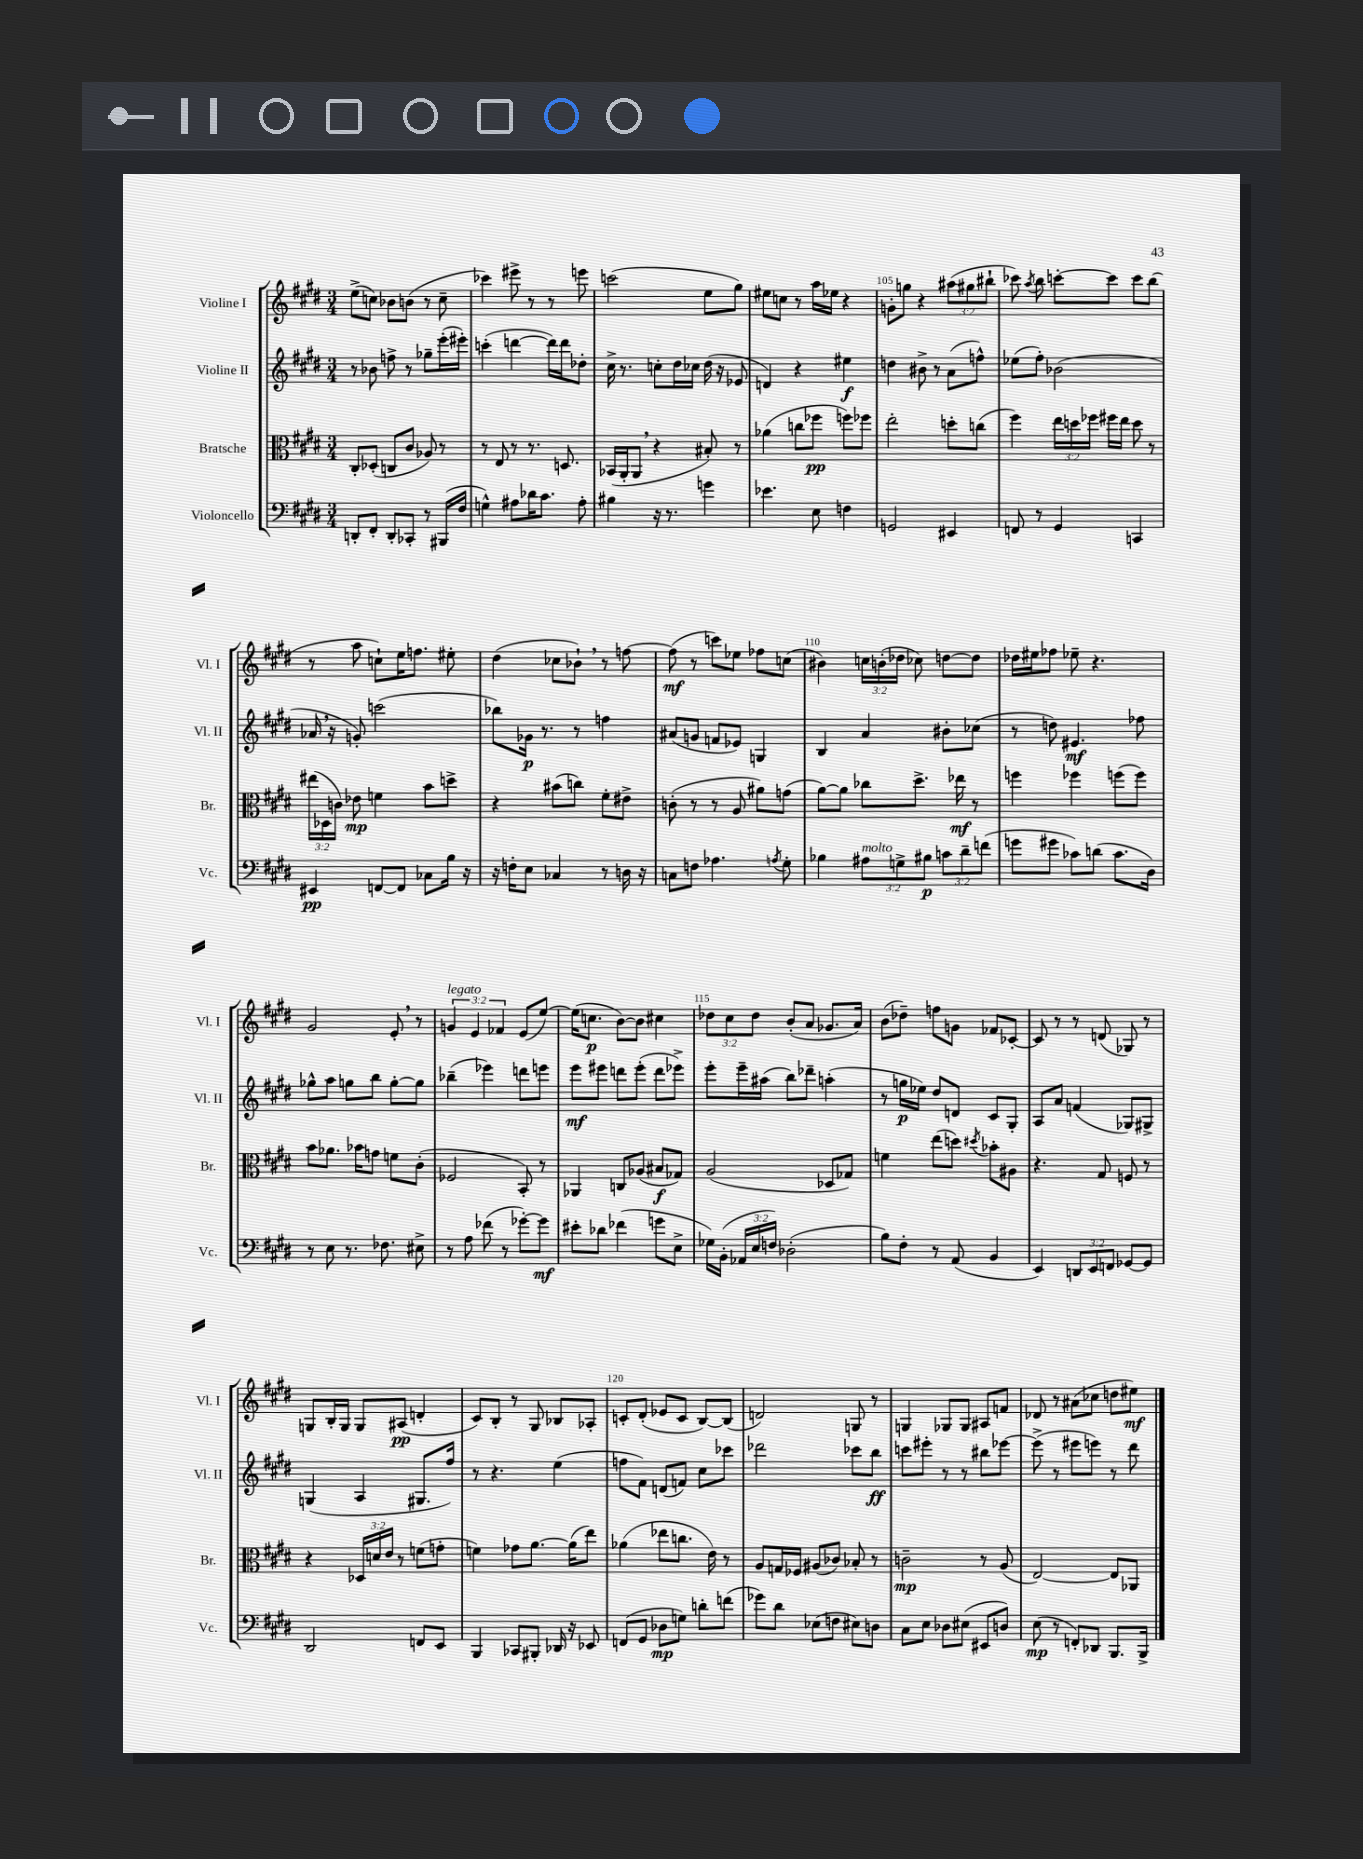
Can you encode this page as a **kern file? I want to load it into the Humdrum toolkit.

**kern	**dynam	**kern	**dynam	**kern	**dynam	**kern	**dynam
*part4	*part4	*part3	*part3	*part2	*part2	*part1	*part1
*staff4	*staff4	*staff3	*staff3	*staff2	*staff2	*staff1	*staff1
*I"Violoncello	*	*I"Bratsche	*	*I"Violine II	*	*I"Violine I	*
*I'Vc.	*	*I'Br.	*	*I'Vl. II	*	*I'Vl. I	*
*clefF4	*	*clefC3	*	*clefG2	*	*clefG2	*
*k[f#c#g#d#]	*	*k[f#c#g#d#]	*	*k[f#c#g#d#]	*	*k[f#c#g#d#]	*
*M3/4	*	*M3/4	*	*M3/4	*	*M3/4	*
=101	=101	=101	=101	=101	=101	=101	=101
8DDn'/L	.	8C#'/L	.	8r	.	(8ee^\L	.
8FF#'/J	.	(8D-X'/J	.	8b-X\	.	8ccn\J)	.
8DD'/L	.	8Cn/L	.	8ffn^\	.	8b-X\L	.
8CC-X'/J	.	8c#/J	.	8r	.	(8bn\J	.
8r	.	8A-X/)	.	8gg-X~\L	.	8r	.
(16BBB#X/LL	.	8r	.	(16eee'\L	.	8cc~\	.
16F#/JJ	.	.	.	16eee#X'\JJ)	.	.	.
=102	=102	=102	=102	=102	=102	=102	=102
4Gn^^\)	.	8r	.	(4cccn'\	.	4ccc-X\)	.
.	.	8E/	.	.	.	.	.
8A#X\L	.	8r	.	[4dddn\	.	8eee#X^\	.
16d-X\K	.	8.r	.	.	.	8r	.
8.c#\J	.	.	.	.	.	.	.
.	.	.	.	16ddd\LL])	.	8r	.
.	.	8.Dn/	.	16ddd\J	.	.	.
8A#'\	.	.	.	8dd-X'\J	.	8eeen\	.
=103	=103	=103	=103	=103	=103	=103	=103
4B#X\	.	(16BB-X/LL	.	16cc#^\	.	(2cccn\	.
.	.	16AA'/J	.	8.r	.	.	.
.	.	8AA,/J	.	.	.	.	.
16r	.	4r	.	8ccn'\L	.	.	.
8.r	.	.	.	.	.	.	.
.	.	.	.	16dd#\L	.	.	.
.	.	.	.	16cc-X\JJ	.	.	.
4gn\	.	8B#X'/)	.	(16dd#\	.	8ee\L	.
.	.	.	.	16r	.	.	.
.	.	8r	.	8e-X/	.	8gg#\J)	.
=104	=104	=104	=104	=104	=104	=104	=104
4.e-X\	.	(4a-X\	.	4dn/)	.	8ee#X\L	.
.	.	.	.	.	.	8ccn\J	.
.	.	8ccn\L	.	4r	.	8r	.
8E\	.	8ff-X\J	pp	.	.	16aa\LL	.
.	.	.	.	.	.	16ee-X\JJ	.
4Fn\	.	8ffn\L)	.	4ee#X\	f	4r	.
.	.	8ff-X\J	.	.	.	.	.
=105	=105	=105	=105	=105	=105	=105	=105
2GGn/	.	2ee'\	.	4ddn\	.	8gn'\L	.
.	.	.	.	.	.	8ggn\J	.
.	.	.	.	8b#X^\	.	4r	.
.	.	.	.	8r	.	.	.
4EE#X/	.	8ddn'\L	.	(8a\L	.	(12aa#X\L	.
.	.	.	.	.	.	12gg#X\	.
.	.	(8ccn\J	.	8ffn^^\J)	.	.	.
.	.	.	.	.	.	12bb#X`\J	.
=106	=106	=106	=106	=106	=106	=106	=106
8FFn/	.	4ff#\)	.	(8ee-X\L	.	8ccc-X\)	.
.	.	.	.	.	.	8qaa/	.
8r	.	.	.	8ff#'\J)	.	8bb\	.
4GG#/	.	24ee\LL	.	(2b-X\	.	[8cccn'\L	.
.	.	24ddn\	.	.	.	.	.
.	.	24ff-X\JJ	.	.	.	.	.
.	.	16ff#X\LL	.	.	.	8ccc\J]	.
.	.	16ee\JJ	.	.	.	.	.
4CCn/	.	8dd\	.	.	.	8ccc\L	.
.	.	8r	.	.	.	(8bb\J	.
!!LO:LB:g=z
=107	=107	=107	=107	=107	=107	=107	=107
4EE#X/	pp	(24ee#X\LL	.	16a-X,/	.	8r	.
.	.	24D-X\	.	.	.	.	.
.	.	.	.	16r	.	.	.
.	.	24cn\JJ)	.	.	.	.	.
.	.	8e-X\	mp	8gn'/)	.	8aa\	.
[8FFn/L	.	4fn\	.	(2cccn\	.	8ccn`\L)	.
8FF/J]	.	.	.	.	.	16ee\K	.
.	.	.	.	.	.	8.ffn\J	.
8C-X\L	.	8b\L	.	.	.	.	.
16B\Jk	.	8ddn^\J	.	.	.	8ee#X'\	.
16r	.	.	.	.	.	.	.
=108	=108	=108	=108	=108	=108	=108	=108
16r	.	4r	.	8bb-X\L)	.	(4dd#\	.
16Fn'\KL	.	.	.	.	.	.	.
8E\J	.	.	.	16g-X\Jk	p	.	.
.	.	.	.	8.r	.	.	.
4C-X/	.	(8b#X\L	.	.	.	8cc-X\L	.
.	.	8ccn\J)	.	8r	.	8b-X`,\J)	.
8r	.	8f#'\L	.	4ffn\	.	8r	.
16Dn\	.	8e#X^\J	.	.	.	[8ffn\	.
16r	.	.	.	.	.	.	.
=109	=109	=109	=109	=109	=109	=109	=109
8Cn\L	.	(8cn'\	.	(8a#X/L	.	(8ff\]	mf
8Fn\J	.	8r	.	8gn/J	.	8r	.
4.A-X\	.	8r	.	8fn/L	.	8cccn\L)	.
.	.	8A/	.	8e-X/J)	.	8ee-X\J	.
.	.	8a#X\L)	.	4Gn/	.	8ff-X\L	.
8qAn/	.	.	.	.	.	.	.
8G#'\	.	(8gn\J	.	.	.	(8ccn\J	.
=110	=110	=110	=110	=110	=110	=110	=110
4B-X\	.	[8a\L)	.	4B/	.	4b#X\)	.
.	.	8a\J]	.	.	.	.	.
!LO:TX:a:i:t=molto	!	!	!	!	!	!	!
12A#X\L	.	8cc-X\L	.	4a/	.	24ccn\LL	.
.	.	.	.	.	.	(24bn'\	.
12Gn^\	.	.	.	.	.	24dd-X\JJ	.
.	.	8.dd#^\J	.	.	.	8cc-X\)	.
12B#X\J	p	.	.	.	.	.	.
12cn\L	.	.	.	8b#X'\L	.	[8ddn\L	.
.	.	16ee-X\	mf	.	.	.	.
12d#~\	.	.	.	.	.	.	.
.	.	8r	.	(8cc-X\J	.	8dd\J]	.
(12fn\J	.	.	.	.	.	.	.
=111	=111	=111	=111	=111	=111	=111	=111
8gn\L	.	4ffn\	.	8r	.	16dd-X\LL	.
.	.	.	.	.	.	16ee#X\J	.
8g#X\J	.	.	.	8ddn\)	.	8ff-X\J	.
8c-X\L)	.	4ff-X\	.	4.e#X/	mf	8ee-X~\	.
(8dn\J	.	.	.	.	.	4.r	.
8.c-\L	.	(8ffn\L	.	.	.	.	.
.	.	8ff\J)	.	8ff-X\	.	.	.
16D#\Jk)	.	.	.	.	.	.	.
!!LO:LB:g=z
=112	=112	=112	=112	=112	=112	=112	=112
8r	.	8b\L	.	8gg-X^^\L	.	2g#/	.
8E\	.	8.a-X\J	.	8aa\J	.	.	.
8.r	.	.	.	8ggn\L	.	.	.
.	.	16b-X\KL	.	.	.	.	.
.	.	8gn\J	.	8bb\J	.	.	.
8.F-X\	.	.	.	.	.	.	.
.	.	8fn\L	.	[8gg'\L	.	8e',/	.
8E#X^\	.	(8c#'\J	.	8gg\J]	.	8r	.
=113	=113	=113	=113	=113	=113	=113	=113
!	!	!	!	!	!	!LO:TX:a:i:t=legato	!
8r	.	2F-X/	.	(4bb-X~\	.	6gn/	.
8A\	.	.	.	.	.	.	.
.	.	.	.	.	.	6e/	.
(8f-X\	.	.	.	4eee-X\)	.	.	.
.	.	.	.	.	.	6f-X/	.
8r	.	.	.	.	.	.	.
[8g-X'\L)	.	8BB'/)	.	8dddn\L	.	(8e/L	.
8g-\J]	mf	8r	.	8eeen\J	.	[8ee/J)	.
=114	=114	=114	=114	=114	=114	=114	=114
8e#X'\L	.	4AA-X/	.	8eee\L	mf	(16ee\KL]	.
.	.	.	.	.	.	8.ccn\J	p
8d-X\J	.	.	.	8eee#X\J	.	.	.
(4f-X\	.	8Cn/L	.	8dddn\L	.	[8b\L)	.
.	.	(8A-X/J	.	(8eee#'\J	.	8b\J]	.
8gn\L	.	8B#X/L	f	8ddd\L	.	4cc#X\	.
8E^\J	.	8G-X/J)	.	8eee-X^\J)	.	.	.
=115	=115	=115	=115	=115	=115	=115	=115
16G-X\LL)	.	(2A/	.	8eee'\L	.	12dd-X\L	.
(16BB'\JJ	.	.	.	.	.	.	.
.	.	.	.	.	.	12cc#\	.
24AA-X/LL	.	.	.	16eee~\L	.	.	.
24E/	.	.	.	.	.	12dd-\J	.
.	.	.	.	(16aa#X\JJ	.	.	.
24Fn/JJ)	.	.	.	.	.	.	.
(2D-X'\	.	.	.	8bb\L)	.	(8b'/L	.
.	.	.	.	8ddd-X~\J	.	8a/J	.
.	.	8D-X/L	.	(4aan'\	.	8.g-X/L	.
.	.	8G-X/J)	.	.	.	.	.
.	.	.	.	.	.	16a/Jk)	.
=116	=116	=116	=116	=116	=116	=116	=116
8B\L)	.	4fn\	.	8r	.	(8b\L	.
8F#'\J	.	.	.	16ggn\LL	p	8dd-X~\J)	.
.	.	.	.	16ee-X\JJ)	.	.	.
8r	.	(8ee\L	.	8dd#/L	.	8ffn\L	.
(8AA/	.	8ddn\J)	.	8dn/J	.	8gn\J	.
.	.	8qdd#X/	.	.	.	.	.
4BB/	.	8b-X'\L	.	8c#/L	.	8f-X/L	.
.	.	8A#X\J	.	8G#'/J	.	[8c-X'/J	.
=117	=117	=117	=117	=117	=117	=117	=117
4EE/)	.	4.r	.	8A/L	.	8c-/]	.
.	.	.	.	8a/J	.	8r	.
12DDn/L	.	.	.	(4fn/	.	8r	.
12EE/	.	.	.	.	.	.	.
.	.	8G#/	.	.	.	(8dn/	.
12FFn/J	.	.	.	.	.	.	.
[8GG-X/L	.	8Fn/	.	8G-X/L)	.	8G-X/)	.
8GG-/J]	.	8r	.	8G#X^/J	.	8r	.
!!LO:LB:g=z
=118	=118	=118	=118	=118	=118	=118	=118
2DD#/	.	4r	.	(4Gn/	.	8Gn/L	.
.	.	.	.	.	.	16B'/L	.
.	.	.	.	.	.	16G/JJ	.
.	.	24D-X/LL	.	4A/	.	8G/L	.
.	.	24dn/	.	.	.	.	.
.	.	24e/JJ	.	.	.	.	.
.	.	8r	.	.	.	(8A#X/J	pp
8FFn/L	.	(8fn\L	.	8.G#X/L	.	4dn'/	.
8EE/J	.	8gn'\J	.	.	.	.	.
.	.	.	.	16ff#/Jk)	.	.	.
=119	=119	=119	=119	=119	=119	=119	=119
4BBB/	.	4fn\)	.	8r	.	8c#/L)	.
.	.	.	.	4.r	.	8B'/J	.
8CC-X/L	.	8g-X\L	.	.	.	8r	.
8BBB#X'/J	.	[8.a\J	.	.	.	8G#/	.
16DD-X/	.	.	.	(4ee\	.	8B-X/L	.
16r	.	(16a\KL]	.	.	.	.	.
8EE-X/	.	8ee\J)	.	.	.	8A-X'/J	.
=120	=120	=120	=120	=120	=120	=120	=120
(8FFn/L	.	(4a-X\	.	8ffn\L	.	8cn'/L	.
8GG#/J	.	.	.	8f#\J)	.	(8d#'/J	.
8D-X\L	mp	8ee-X\L	.	(8dn/L	.	8e-X/L	.
8Gn\J)	.	8.ccn\J	.	8fn/J)	.	8c/J	.
8dn'\L	.	.	.	8cc#\L	.	[8B/L)	.
.	.	16e\)	.	.	.	.	.
(8fn\J	.	8r	.	8ccc-X\J	.	(8B/J]	.
=121	=121	=121	=121	=121	=121	=121	=121
8g-X\L)	.	8A/L	.	2ddd-X\	.	2dn/)	.
8d#\J	.	16Gn/L	.	.	.	.	.
.	.	16F-X/JJ	.	.	.	.	.
(8E-X\L	.	(8A#X/L	.	.	.	.	.
8Fn\J	.	8c-X/J)	.	.	.	.	.
8E#X\L)	.	8B-X'/	.	8ccc-X\L	.	8Gn/	.
8Dn\J	.	8r	.	8bb\J	ff	8r	.
=122	=122	=122	=122	=122	=122	=122	=122
8C#\L	.	2cn~\	mp	8cccn\L	.	4Gn/	.
8E\J	.	.	.	8eee#X'\J	.	.	.
8D-X\L	.	.	.	8r	.	8G-X/L	.
(8E#X\J	.	.	.	8r	.	8G-/J	.
8EE#X/L	.	8r	.	8bb#X\L	.	8A#X/L	.
8Dn/J)	.	(8A/	.	[8eee-X\J	.	8fn/J	.
=123	=123	=123	=123	=123	=123	=123	=123
(8E\	mp	[2E/)	.	(8eee-^\]	.	8d-X/	.
8r	.	.	.	8r	.	8r	.
8FFn'/L)	.	.	.	8eee#X\L	.	(8a#X\L	.
8DD-X/J	.	.	.	8eeen\J)	.	8cc-X\J	.
8.BBB/L	.	8E/L]	.	8r	.	8ddn\L	.
.	.	8AA-X/J	.	8ddd#\	.	8ee#X\J)	mf
16BBB^/Jk	.	.	.	.	.	.	.
==	==	==	==	==	==	==	==
*-	*-	*-	*-	*-	*-	*-	*-
